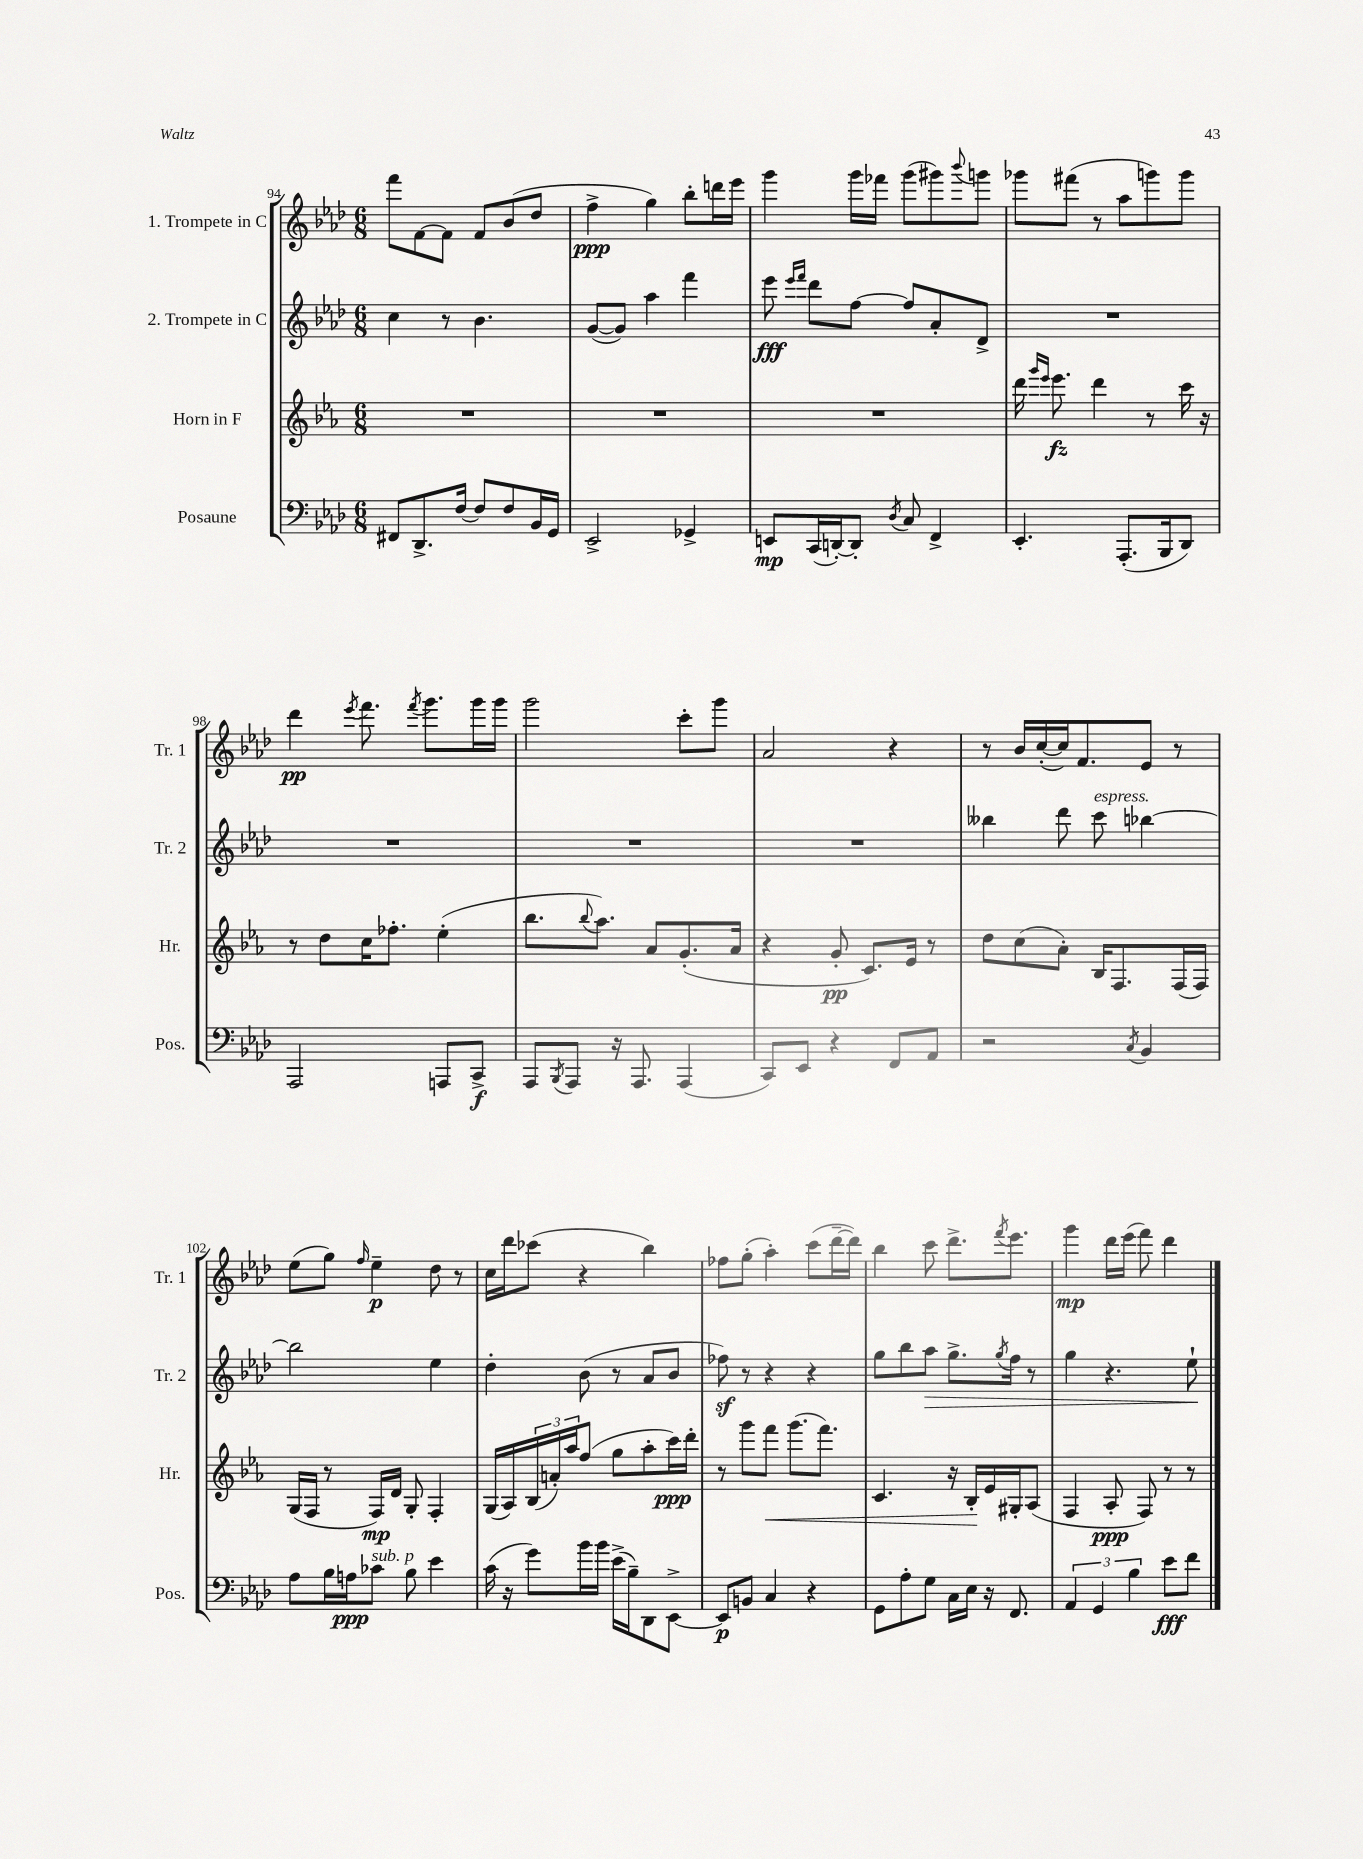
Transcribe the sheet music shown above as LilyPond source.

<<
\new StaffGroup <<
\new Staff = "s0" \with { instrumentName = "1. Trompete in C" shortInstrumentName = "Tr. 1" } {
    \clef treble \key aes \major \numericTimeSignature \time 6/8
    f'''8 f'8~ f'8 f'8 bes'8( des''8 |
    f''4->\ppp g''4) bes''8-. d'''16 ees'''16 |
    g'''4 g'''16 fes'''16 g'''8( gis'''8) \appoggiatura { bes'''8 } g'''8 |
    ges'''8 fis'''8( r8 aes''8 g'''8) g'''8 |
    des'''4\pp \acciaccatura { ees'''8 } f'''8. \acciaccatura { f'''8 } g'''8. g'''16 g'''16 |
    g'''2 c'''8-. g'''8 |
    aes'2 r4 |
    r8 bes'16 c''16~-.( c''16) f'8. ees'8 r8 |
    ees''8( g''8) \grace { f''16 } ees''4--\p des''8 r8 |
    c''16 des'''16 ces'''8( r4 bes''4) |
    fes''8 g''8-.( aes''4-.) c'''8( des'''16~-- des'''16) |
    bes''4 c'''8 des'''8.-> \acciaccatura { f'''8 } ees'''8. |
    g'''4\mp des'''16 ees'''16( f'''8) des'''4 \bar "|." |
}
\new Staff = "s1" \with { instrumentName = "2. Trompete in C" shortInstrumentName = "Tr. 2" } {
    \clef treble \key aes \major \numericTimeSignature \time 6/8
    c''4 r8 bes'4. |
    g'8~( g'8) aes''4 f'''4 |
    ees'''8\fff \grace { ees'''16 f'''16 } des'''8 f''8~ f''8 aes'8-. des'8-> |
    R2. |
    R2. |
    R2. |
    R2. |
    beses''4 des'''8 c'''8^\markup { \italic "espress." } bes''4~ |
    bes''2 ees''4 |
    des''4-. bes'8( r8 aes'8 bes'8 |
    fes''8\sf) r8 r4 r4 |
    g''8 bes''8 aes''8\> g''8.-> \acciaccatura { g''8 } f''16 r8 |
    g''4 r4. ees''8-!\! \bar "|." |
}
\new Staff = "s2" \with { instrumentName = "Horn in F" shortInstrumentName = "Hr." } {
    \clef treble \key ees \major \numericTimeSignature \time 6/8
    R2. |
    R2. |
    R2. |
    d'''16 \grace { g'''16 ees'''16 } ees'''8.\fz d'''4 r8 c'''16 r16 |
    r8 d''8 c''16 fes''8.-. ees''4-.( |
    bes''8. \appoggiatura { bes''8 } aes''8.) aes'8 g'8.-.( aes'16 |
    r4 g'8-.\pp c'8.) ees'16 r8 |
    d''8 c''8( aes'8-.) bes16 f8. f16( f16) |
    g16( f16 r8 f16\mp) d'16 g8-. f4-. |
    g16( aes16) \tuplet 3/2 { bes16( a'16-.) aes''16 } f''8( g''8 aes''8-. c'''16\ppp) d'''16-. |
    r8 g'''8 f'''8\< g'''8.( f'''8.) |
    c'4. r16 bes16-.\! ees'16 gis16-. aes8( |
    f4 aes8-.\ppp f8) r8 r8 \bar "|." |
}
\new Staff = "s3" \with { instrumentName = "Posaune" shortInstrumentName = "Pos." } {
    \clef bass \key aes \major \numericTimeSignature \time 6/8
    fis,8 des,8.-> f16~ f8 f8 bes,16 g,16 |
    ees,2-> ges,4-> |
    e,8\mp c,16( d,16~-.) d,8-. \acciaccatura { des8 } c8 f,4-> |
    ees,4.-. aes,,8.-.( bes,,16 des,8) |
    aes,,2 a,,8 c,8->\f |
    aes,,8 \acciaccatura { bes,,8 } aes,,8 r16 aes,,8. aes,,4( |
    c,8) ees,8 r4 f,8 aes,8 |
    r2 \acciaccatura { c8 } bes,4 |
    aes8 bes16 a16\ppp ces'8^\markup { \italic "sub. p" } bes8 ees'4 |
    c'16( r16 g'8) bes'16 bes'16 ees'16->( bes16--) des,8 ees,8~-> |
    ees,8\p b,8 c4 r4 |
    g,8 aes8-. g8 c16 ees16 r16 f,8. |
    \tuplet 3/2 { aes,4 g,4 bes4 } ees'8\fff f'8 \bar "|." |
}
>>
>>
\layout { \context { \Score currentBarNumber = #94 } }
